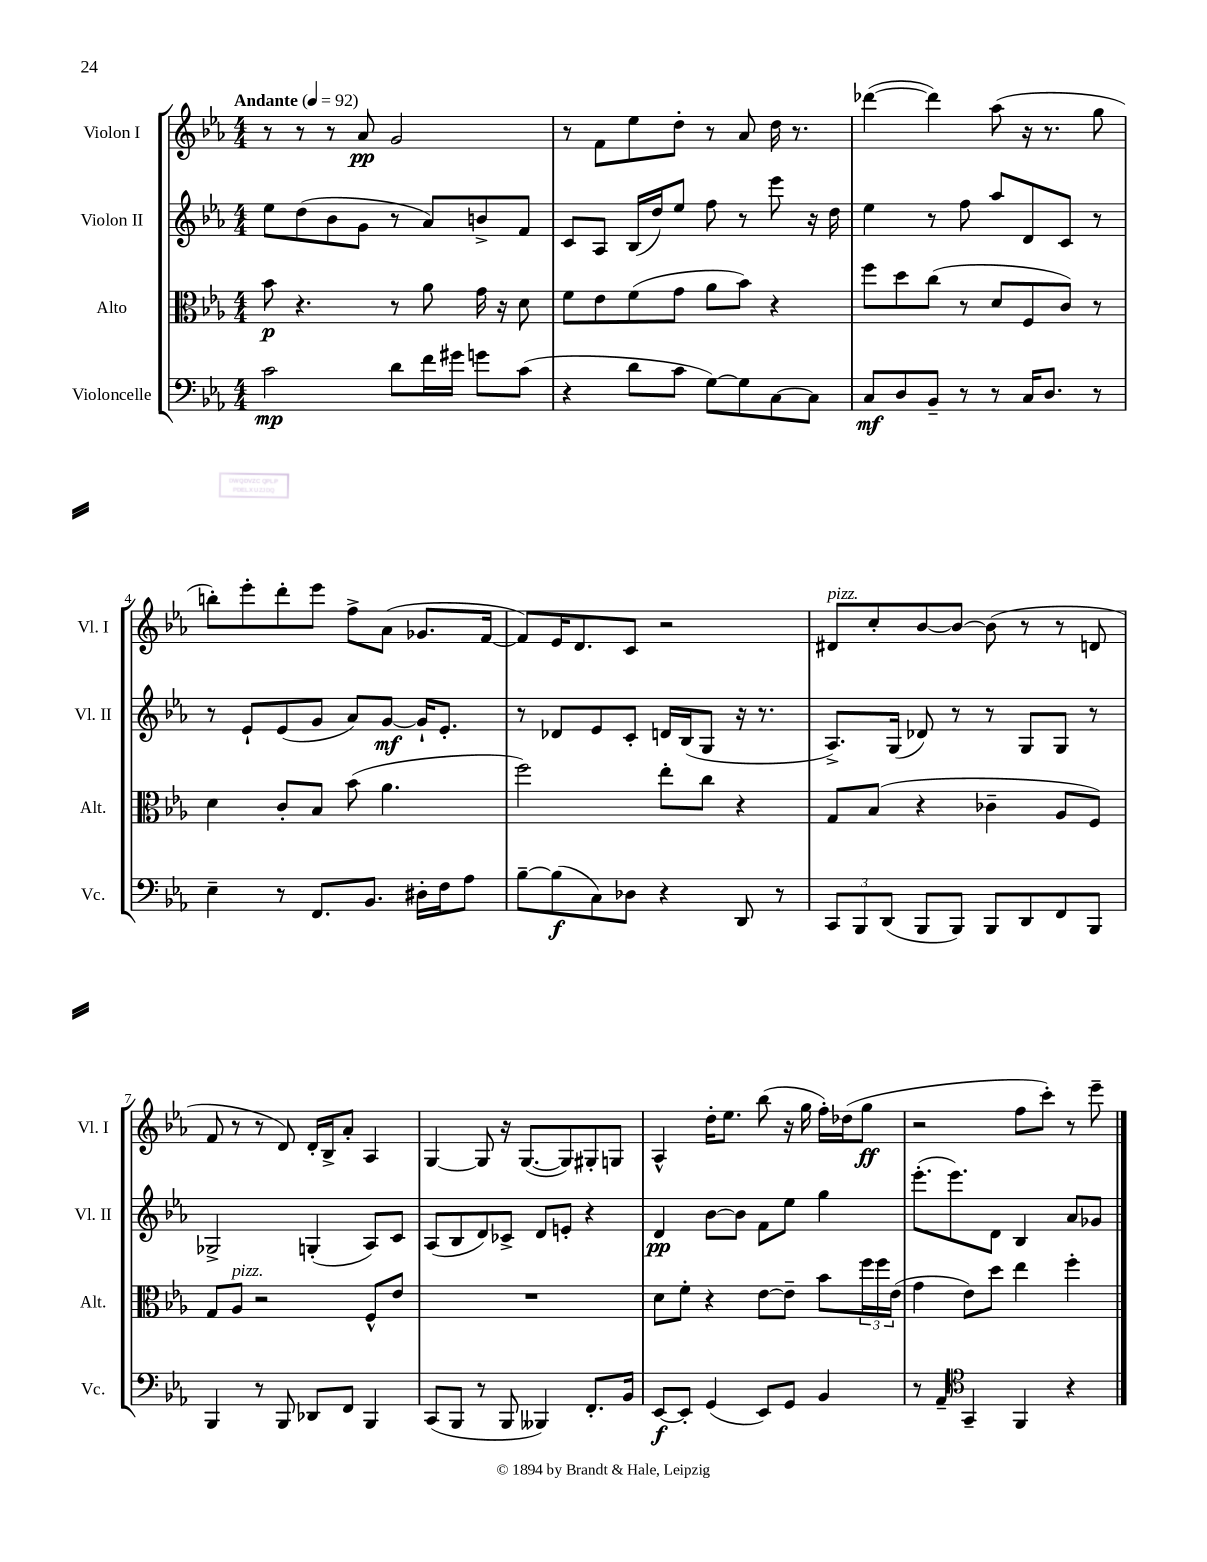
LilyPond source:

<<
\new StaffGroup <<
\new Staff = "s0" \with { instrumentName = "Violon I" shortInstrumentName = "Vl. I" } {
    \clef treble \key ees \major \numericTimeSignature \time 4/4 \tempo "Andante" 4 = 92
    r8 r8 r8 aes'8\pp g'2 |
    r8 f'8 ees''8 d''8-. r8 aes'8 d''16 r8. |
    des'''4~( des'''4) aes''8( r16 r8. g''8 |
    b''8-.) ees'''8-. d'''8-. ees'''8 f''8-> aes'8( ges'8. f'16~ |
    f'8) ees'16 d'8. c'8 r2 |
    dis'8^\markup { \italic "pizz." } c''8-. bes'8~ bes'8~ bes'8( r8 r8 d'8 |
    f'8 r8 r8 d'8) d'16-. bes16-> aes'8-. aes4 |
    g4~ g8 r16 g8.~( g8) gis8-. g8 |
    aes4-^ d''16-. ees''8. bes''8( r16 g''16 f''16-.) des''16( g''8\ff |
    r2 f''8 c'''8-.) r8 ees'''8-- \bar "|." |
}
\new Staff = "s1" \with { instrumentName = "Violon II" shortInstrumentName = "Vl. II" } {
    \clef treble \key ees \major \numericTimeSignature \time 4/4
    ees''8 d''8( bes'8 g'8 r8 aes'8) b'8-> f'8 |
    c'8 aes8 bes16( d''16) ees''8 f''8 r8 ees'''8 r16 d''16 |
    ees''4 r8 f''8 aes''8 d'8 c'8 r8 |
    r8 ees'8-! ees'8( g'8 aes'8) g'8~\mf g'16-! ees'8.-. |
    r8 des'8 ees'8 c'8-. d'16 bes16( g8 r16 r8. |
    aes8.->) g16( des'8) r8 r8 g8 g8 r8 |
    ges2-> g4-.( aes8) c'8 |
    aes8( bes8 d'8) ces'8-> d'8 e'8-. r4 |
    d'4\pp bes'8~ bes'8 f'8 ees''8 g''4 |
    ees'''8.-.( ees'''8.) d'8 bes4 aes'8 ges'8 \bar "|." |
}
\new Staff = "s2" \with { instrumentName = "Alto" shortInstrumentName = "Alt." } {
    \clef alto \key ees \major \numericTimeSignature \time 4/4
    bes'8\p r4. r8 aes'8 g'16 r16 d'8 |
    f'8 ees'8 f'8( g'8 aes'8 bes'8) r4 |
    f''8 d''8 c''8( r8 d'8 f8 c'8) r8 |
    d'4 c'8-. bes8 bes'8( aes'4. |
    f''2) ees''8-. c''8 r4 |
    g8 bes8( r4 ces'4-- aes8 f8) |
    g8 aes8^\markup { \italic "pizz." } r2 f8-^ ees'8 |
    R1 |
    d'8 f'8-. r4 ees'8~ ees'8-- bes'8 \tuplet 3/2 { f''16 f''16 ees'16( } |
    g'4 ees'8) d''8 ees''4 f''4-. \bar "|." |
}
\new Staff = "s3" \with { instrumentName = "Violoncelle" shortInstrumentName = "Vc." } {
    \clef bass \key ees \major \numericTimeSignature \time 4/4
    c'2\mp d'8 f'16 gis'16 g'8 c'8( |
    r4 d'8 c'8 g8~) g8 c8~ c8 |
    c8\mf d8 bes,8-- r8 r8 c16 d8. r8 |
    ees4-- r8 f,8. bes,8. dis16-. f16 aes8 |
    bes8~-- bes8\f( c8) des8 r4 d,8 r8 |
    \tuplet 3/2 { c,8 bes,,8 d,8( } bes,,8 bes,,8) bes,,8 d,8 f,8 bes,,8 |
    bes,,4 r8 bes,,8 des,8 f,8 bes,,4 |
    c,8( bes,,8 r8 bes,,8 beses,,4) f,8.-. bes,16 |
    ees,8~\f ees,8-. g,4( ees,8) g,8 bes,4 |
    r8 aes,8-- \clef tenor g,4-- f,4 r4 \bar "|." |
}
>>
>>
